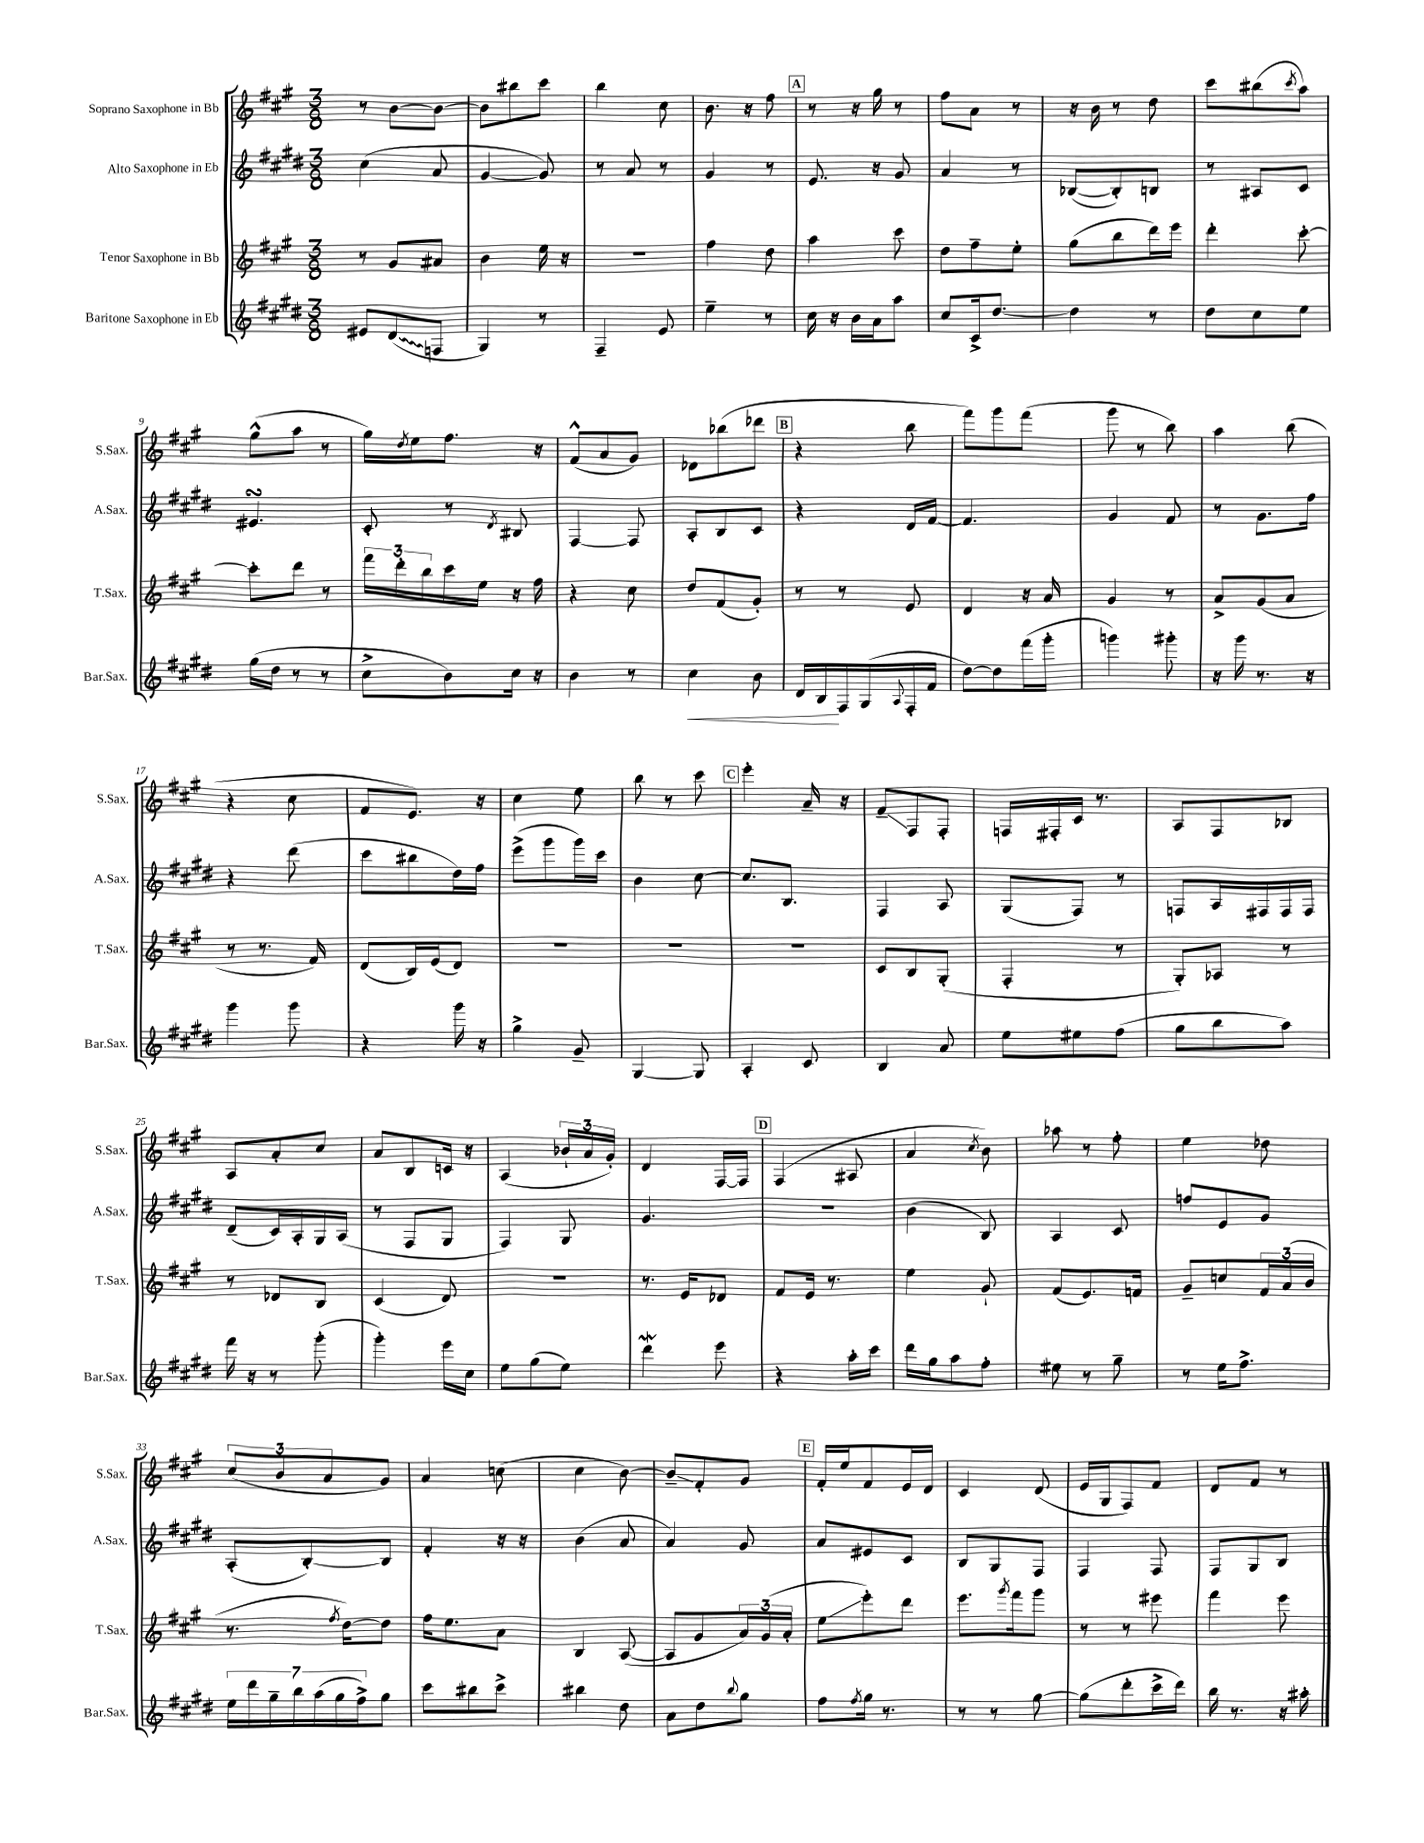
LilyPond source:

<<
\new StaffGroup <<
\new Staff = "s0" \with { instrumentName = "Soprano Saxophone in Bb" shortInstrumentName = "S.Sax." } {
    \clef treble \key a \major \numericTimeSignature \time 3/8
    r8 b'8~ b'8~ |
    b'8 bis''8 cis'''8 |
    b''4 cis''8 |
    b'8. r16 fis''8 |
    \mark \markup { \box "A" } r8 r16 gis''16 r8 |
    fis''8 a'8 r8 |
    r16 b'16 r8 d''8 |
    cis'''8 bis''8( \acciaccatura { cis'''8 } a''8) |
    gis''8-^( a''8 r8 |
    gis''16) \acciaccatura { d''8 } e''16 fis''8. r16 |
    fis'8-^( a'8 gis'8) |
    des'8 bes''8( des'''8 |
    \mark \markup { \box "B" } r4 b''8 |
    fis'''8) gis'''8 fis'''8( |
    gis'''8 r8 b''8) |
    a''4 b''8( |
    r4 cis''8 |
    fis'8 e'8.) r16 |
    cis''4 e''8 |
    b''8 r8 cis'''8 |
    \mark \markup { \box "C" } e'''4-. a'16-- r16 |
    fis'8--\glissando fis8 fis8-. |
    f16 fis16-. cis'16 r8. |
    a8 fis8 bes8 |
    a8 a'8-. cis''8 |
    a'8 b8 c'16 r16 |
    a4( \tuplet 3/2 { bes'16-! a'16 gis'16-.) } |
    d'4 fis16~ fis16 |
    \mark \markup { \box "D" } fis4( ais8 |
    a'4 \acciaccatura { cis''8 } b'8) |
    aes''8 r8 fis''8-. |
    e''4 des''8 |
    \tuplet 3/2 { cis''8( b'8 a'8 } gis'8) |
    a'4 c''8( |
    cis''4 b'8~) |
    b'8--\glissando fis'8-. gis'8 |
    \mark \markup { \box "E" } fis'16-. e''16 fis'8 e'16 d'16 |
    cis'4 d'8( |
    e'16 gis16 fis8) fis'8 |
    d'8 fis'8 r8 \bar "|." |
}
\new Staff = "s1" \with { instrumentName = "Alto Saxophone in Eb" shortInstrumentName = "A.Sax." } {
    \clef treble \key e \major \numericTimeSignature \time 3/8
    cis''4( a'8 |
    gis'4~ gis'8) |
    r8 a'8 r8 |
    gis'4 r8 |
    \mark \markup { \box "A" } e'8. r16 gis'8 |
    a'4 r8 |
    bes8~( bes8-.) b8 |
    r8 ais8 cis'8 |
    eis'4.\turn |
    cis'8-. r8 \acciaccatura { dis'8 } bis8 |
    fis4~ fis8 |
    a8-. b8 cis'8 |
    \mark \markup { \box "B" } r4 dis'16 fis'16~ |
    fis'4. |
    gis'4 fis'8 |
    r8 gis'8. fis''16 |
    r4 dis'''8( |
    cis'''8 bis''8 dis''16) fis''16 |
    e'''8->( gis'''8 gis'''16) cis'''16 |
    b'4 cis''8~ |
    \mark \markup { \box "C" } cis''8. b8. |
    fis4 a8 |
    gis8( fis8) r8 |
    f8 a16 fis16 fis16 fis16 |
    dis'8--( cis'16) a16-. gis16 a16( |
    r8 fis8 gis8 |
    fis4) gis8 |
    gis'4. |
    \mark \markup { \box "D" } R4. |
    b'4( b8) |
    a4 cis'8 |
    f''8 e'8 gis'8 |
    a8-.( b8~-.) b8 |
    fis'4-. r16 r16 |
    b'4( a'8 |
    a'4) gis'8 |
    \mark \markup { \box "E" } a'8 eis'8 cis'8 |
    b8 gis8 fis8 |
    fis4 fis8 |
    fis8 gis8 b8 \bar "|." |
}
\new Staff = "s2" \with { instrumentName = "Tenor Saxophone in Bb" shortInstrumentName = "T.Sax." } {
    \clef treble \key a \major \numericTimeSignature \time 3/8
    r8 gis'8 ais'8 |
    b'4 e''16 r16 |
    R4. |
    fis''4 d''8 |
    \mark \markup { \box "A" } a''4 cis'''8 |
    d''8 fis''8-- e''8-. |
    gis''8( b''8 d'''16) e'''16 |
    d'''4-. cis'''8~-. |
    cis'''8-. d'''8 r8 |
    \tuplet 3/2 { fis'''16 d'''16-. b''16 } cis'''16 e''16 r16 fis''16 |
    r4 cis''8 |
    d''8 fis'8( gis'8-.) |
    \mark \markup { \box "B" } r8 r8 e'8 |
    d'4 r16 a'16 |
    gis'4 r8 |
    a'8-> gis'8( a'8 |
    r8 r8. fis'16) |
    d'8( b16) e'16( d'8) |
    R4. |
    R4. |
    \mark \markup { \box "C" } R4. |
    cis'8 b8 gis8-.( |
    fis4-. r8 |
    gis8-.) aes8 r8 |
    r8 des'8 b8 |
    cis'4( d'8) |
    R4. |
    r8. e'16 des'8 |
    \mark \markup { \box "D" } fis'8 e'16 r8. |
    e''4 gis'8-! |
    fis'8( e'8.) f'16 |
    gis'8-- c''8 \tuplet 3/2 { fis'16 a'16( b'16 } |
    r8. \acciaccatura { fis''8 } d''16~) d''8 |
    fis''16 e''8. a'8 |
    b4 a8~( |
    a8 gis'8 \tuplet 3/2 { a'16) gis'16( a'16-. } |
    \mark \markup { \box "E" } e''8\glissando e'''8-.) d'''8 |
    e'''8. \acciaccatura { gis'''8 } fis'''16 gis'''8 |
    r8 r8 eis'''8 |
    fis'''4 e'''8 \bar "|." |
}
\new Staff = "s3" \with { instrumentName = "Baritone Saxophone in Eb" shortInstrumentName = "Bar.Sax." } {
    \clef treble \key e \major \numericTimeSignature \time 3/8
    eis'8 \once \override Glissando.style = #'zigzag dis'8\glissando( f8 |
    gis4) r8 |
    fis4-- e'8 |
    e''4-- r8 |
    \mark \markup { \box "A" } cis''16 r16 b'16 a'16 a''8 |
    cis''8 cis'16-> dis''8.~ |
    dis''4 r8 |
    dis''8 cis''8 e''8 |
    gis''16( dis''16 r8 r8 |
    cis''8-> b'8) cis''16 r16 |
    b'4 r8 |
    cis''4\< b'8 |
    \mark \markup { \box "B" } dis'16 b16\! fis16 gis16( \appoggiatura { a8 } fis16-. fis'16 |
    dis''8~) dis''8 fis'''16( gis'''16-. |
    g'''4) gis'''8-. |
    r16 gis'''16 r8. r16 |
    gis'''4 gis'''8 |
    r4 gis'''16 r16 |
    gis''4-> gis'8-- |
    gis4~ gis8 |
    \mark \markup { \box "C" } a4-. cis'8 |
    b4 a'8 |
    e''8 eis''8 fis''8( |
    gis''8 b''8 a''8) |
    fis'''16 r16 r8 gis'''8-.( |
    gis'''4-.) e'''16 cis''16 |
    e''8 gis''8( e''8) |
    dis'''4\mordent e'''8 |
    \mark \markup { \box "D" } r4 a''16-. cis'''16 |
    dis'''16 gis''16 a''8 fis''8-. |
    eis''8 r8 gis''8-- |
    r8 e''16 fis''8.-> |
    \tuplet 7/4 { e''16 dis'''16 gis''16-- b''16 a''16( gis''16 fis''16->) } gis''8 |
    cis'''8 bis''8 cis'''8-> |
    bis''4 dis''8 |
    a'8 dis''8 \appoggiatura { b''8 } gis''8 |
    \mark \markup { \box "E" } fis''8 \acciaccatura { fis''8 } gis''16 r8. |
    r8 r8 gis''8~ |
    gis''8( dis'''8-. cis'''16-> dis'''16) |
    b''16 r8. r16 ais''16-. \bar "|." |
}
>>
>>
